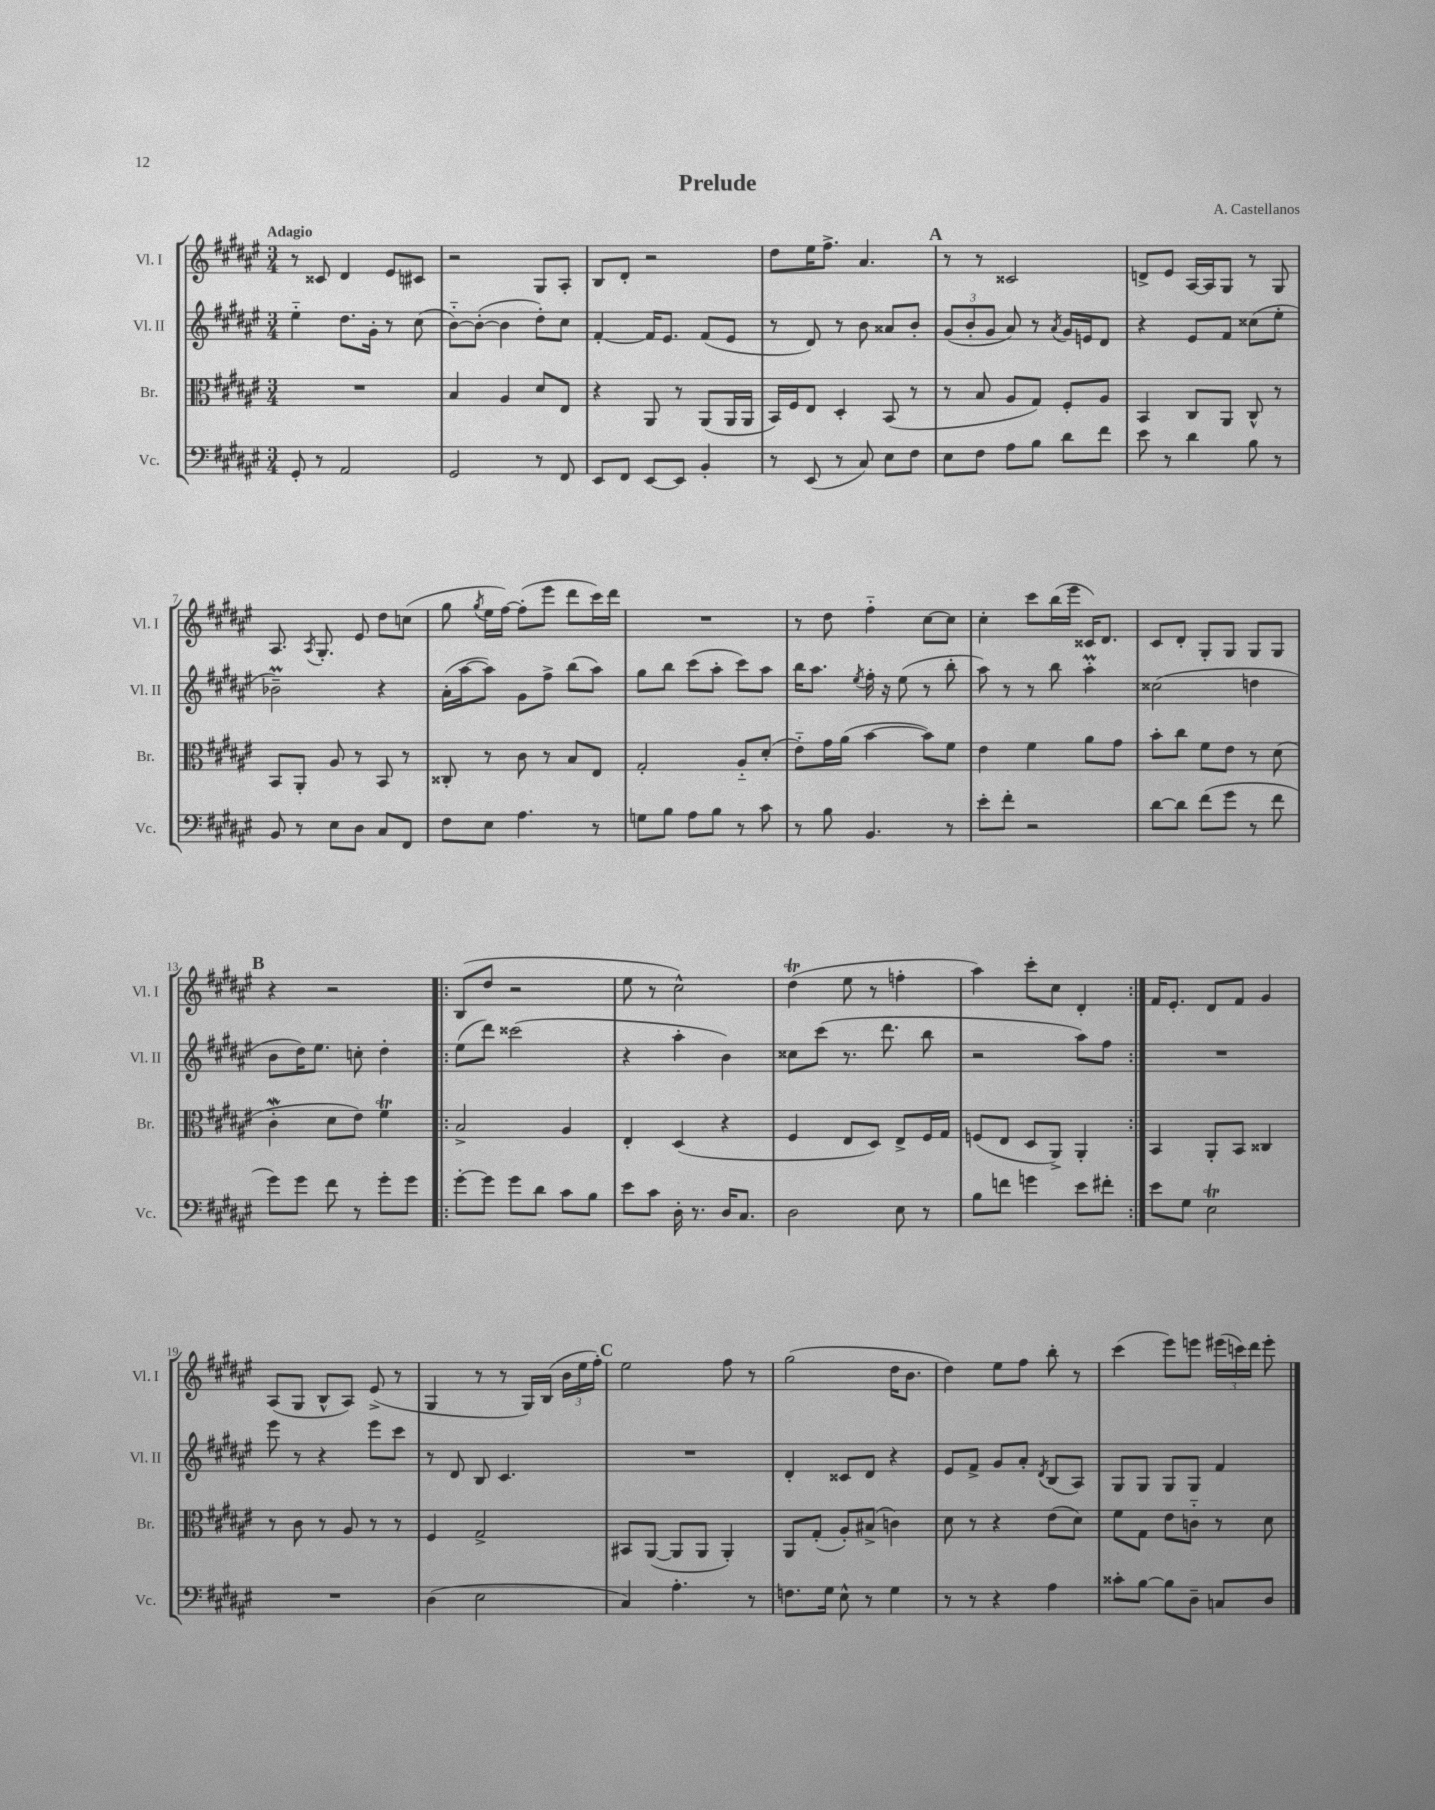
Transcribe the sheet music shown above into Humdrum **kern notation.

**kern	**kern	**kern	**kern
*part4	*part3	*part2	*part1
*staff4	*staff3	*staff2	*staff1
*I"Vc.	*I"Br.	*I"Vl. II	*I"Vl. I
*I'Vc.	*I'Br.	*I'Vl. II	*I'Vl. I
*clefF4	*clefC3	*clefG2	*clefG2
*k[f#c#g#d#a#e#]	*k[f#c#g#d#a#e#]	*k[f#c#g#d#a#e#]	*k[f#c#g#d#a#e#]
*M3/4	*M3/4	*M3/4	*M3/4
=1	=1	=1	=1
!	!	!	!LO:TX:a:B:t=Adagio
8GG#'/	2.r	4ee#\	8r
8r	.	.	8c##X/
2AA#/	.	8.dd#\L	4d#/
.	.	16g#'\Jk	.
.	.	8r	8e#/L
.	.	(8cc#\	8c#X/J
=2	=2	=2	=2
2GG#/	4B/	[8b\L)	2r
.	.	(8b'\J_	.
.	4A#/	4b\]	.
8r	8d#/L	8dd#'\L)	8G#/L
8FF#/	8E#/J	8cc#\J	8A#'/J
=3	=3	=3	=3
8EE#/L	4r	[4f#'/	8B/L
8FF#/J	.	.	8d#'/J
[8EE#/L	8AA#/	16f#/KL]	2r
.	.	8.e#/J	.
8EE#/J]	8r	.	.
4BB'/	(8AA#/L	(8f#/L	.
.	16AA#/L	8e#/J	.
.	16AA#/JJ	.	.
=4	=4	=4	=4
8r	16BB/LL)	8r	8dd#\L
.	16F#/J	.	.
(8EE#/	8E#/J	8d#/)	16ee#\K
.	.	.	8.ff#^\J
8r	4D#'/	8r	.
8C#/)	.	8b\	4.a#/
8E#\L	(8BB/	8a##X/L	.
8F#\J	8r	8b'/J	.
!!LO:REH:place=s1:t=A
=5	=5	=5	=5
8E#\L	8r	(12g#/L	8r
.	.	12b'/	.
8F#\J	8B/	.	8r
.	.	12g#/J	.
8A#\L	8A#/L	8a#/)	2c##X/
8B\J	8G#/J)	8r	.
.	.	8qa#/	.
8d#\L	8F#'/L	16g#/LL	.
.	.	16en/J	.
8f#\J	8A#/J	8d#/J	.
=6	=6	=6	=6
8e#\	4BB/	4r	8dn^/L
8r	.	.	8e#/J
4d#\	8C#/L	8e#/L	[16A#/LL
.	.	.	16A#/J]
.	8AA#/J	8f#/J	8G#/J
8B\	8C#^^/	(8cc##X\L	8r
8r	8r	8ee#'\J	8G#/
!!LO:LB:g=z
=7	=7	=7	=7
8BB/	8BB/L	2b-XM~\)	8.A#/
8r	8AA#'/J	.	.
.	.	.	8qA#/
.	.	.	8.G#'/
8E#\L	8A#/	.	.
8D#\J	8r	.	8e#/
8C#/L	8BB/	4r	8dd#\L
8FF#/J	8r	.	(8ccn\J
=8	=8	=8	=8
8F#\L	8C##X'/	(16a#'\LL	8gg#\
.	.	[16aa#\J	.
.	.	.	8qgg#/
8E#\J	8r	8aa#\J])	16ee#\LL
.	.	.	[16ff#\JJ)
4.A#\	8c#\	8g#\L	(8ff#'\L]
.	8r	8ff#^\J	8eee#\J
.	8B/L	(8bb\L	8ddd#\L
8r	8E#/J	8aa#\J)	16ccc#\L)
.	.	.	16ddd#\JJ
=9	=9	=9	=9
8Gn\L	2G#'/	8gg#\L	2.r
8B\J	.	8bb\J	.
8A#\L	.	(8ccc#\L	.
8B\J	.	8aa#'\J	.
8r	8A#/L	8ccc#\L)	.
8c#\	(8d#'/J	8aa#\J	.
=10	=10	=10	=10
8r	8e#\L)	16bb\KL	8r
.	.	8.aa#\J	.
8B\	16g#\L	.	8dd#\
.	(16a#\JJ	.	.
.	.	8qee#/	.
4.BB/	[4b\	16ff#'\	4ff#\
.	.	16r	.
.	.	(8ee#\	.
.	8b\L])	8r	[8cc#\L
8r	8f#\J	8bb'\	8cc#\J]
=11	=11	=11	=11
8e#'\L	4e#\	8aa#\)	4cc#'\
8f#'\J	.	8r	.
2r	4f#\	8r	8ccc#\L
.	.	8bb\	(16bb\L
.	.	.	16eee#\JJ
.	8a#\L	4aa#m'\	16c##X/KL)
.	.	.	8.d#/J
.	8g#\J	.	.
=12	=12	=12	=12
[8d#\L	8b'\L	(2cc##X\	8c#/L
8d#\J]	8cc#\J	.	8d#'/J
(8f#\L	8f#\L	.	8G#'/L
8g#\J	8e#\J	.	8G#/J
8r	8r	4ddn\	8G#/L
8f#\	(8d#\	.	8G#/J
!!LO:LB:g=z
!!LO:REH:place=s1:t=B
=13	=13	=13	=13
8g#\L)	4c#W'\	8b\L	4r
8g#\J	.	16dd#\K)	.
.	.	8.ee#\J	.
8f#\	8d#\L	.	2r
8r	8e#\J)	8ccn'\	.
8g#'\L	4f#T\	4dd#'\	.
8g#\J	.	.	.
=14!|:	=14!|:	=14!|:	=14!|:
[8g#'\L	2B^/	(8ee#\L	(8B/L
8g#\J]	.	8ddd#\J)	8dd#/J
8g#\L	.	(2ccc##X\	2r
8d#\J	.	.	.
8c#\L	4A#/	.	.
8B\J	.	.	.
=15	=15	=15	=15
8e#\L	4E#'/	4r	8ee#\
8c#\J	.	.	8r
16D#'\	(4D#/	4aa#'\	2cc#^^\)
8.r	.	.	.
16D#/KL	4r	4b\)	.
8.C#/J	.	.	.
=16	=16	=16	=16
2D#\	4F#/	8cc##X\L	(4dd#T\
.	.	(8ccc#\J	.
.	8E#/L	8.r	8ee#\
.	8D#/J)	.	8r
.	.	8.ddd#\	.
8E#\	8E#^/L	.	4ffn'\
8r	16F#/L	8bb\	.
.	16G#/JJ	.	.
=17	=17	=17	=17
8B\L	(8Fn/L	2r	4aa#\)
8fn\J	8E#/J	.	.
4gn\	8D#/L	.	8ccc#'\L
.	8AA#^/J)	.	8cc#\J
8e#\L	4AA#'/	8aa#\L)	4d#'/
8f#X'\J	.	8ff#\J	.
=18:|!	=18:|!	=18:|!	=18:|!
8e#\L	4BB/	2.r	16f#/KL
.	.	.	8.e#'/J
8G#\J	.	.	.
2E#t\	8AA#'/L	.	8d#/L
.	8BB/J	.	8f#/J
.	4C##X/	.	4g#/
!!LO:LB:g=z
=19	=19	=19	=19
2.r	8r	8eee#\	(8A#/L
.	8c#\	8r	8G#/J
.	8r	4r	8B^^/L
.	8A#/	.	8A#/J)
.	8r	8eee#\L	(8e#^/
.	8r	8ccc#\J	8r
=20	=20	=20	=20
(4D#\	4F#/	8r	4G#/
.	.	8d#/	.
2E#\	2G#^/	8B/	8r
.	.	4.c#/	8r
.	.	.	16G#/LL)
.	.	.	(16B/JJ
.	.	.	24b\LL
.	.	.	24ee#\
.	.	.	24ff#'\JJ)
!!LO:REH:place=s1:t=C
=21	=21	=21	=21
4C#/)	8BB#X/L	2.r	2ee#\
.	([8AA#/J	.	.
4.A#'\	8AA#/L]	.	.
.	8AA#/J	.	.
.	4AA#'/)	.	8ff#\
8r	.	.	8r
=22	=22	=22	=22
8.Fn\L	8AA#/L	4d#'/	(2gg#\
.	(8G#'/J	.	.
16G#\Jk	.	.	.
8E#^^\	8A#'/L)	8c##X/L	.
8r	(8B#X^/J	8d#/J	.
4G#\	4cn\)	4r	16dd#\KL
.	.	.	8.b\J
=23	=23	=23	=23
8r	8d#\	8e#/L	4dd#\)
8r	8r	8f#^/J	.
4r	4r	8g#/L	8ee#\L
.	.	8a#'/J	8ff#\J
.	.	8qd#/	.
4A#\	(8e#\L	(8B/L	8bb'\
.	8d#\J)	8A#/J)	8r
=24	=24	=24	=24
8c##X'\L	8f#\L	8G#/L	(4ccc#\
[8B\J	8G#\J	8G#/J	.
8B\L]	8e#\L	8G#/L	8eee#\L)
8D#~\J	8cn\J	8G#/J	8eeen\J
8Cn/L	8r	4f#/	(24eee#X\LL
.	.	.	24cccn\)
.	.	.	24ddd#\JJ
8D#/J	8d#\	.	8eee#'\
==	==	==	==
*-	*-	*-	*-
